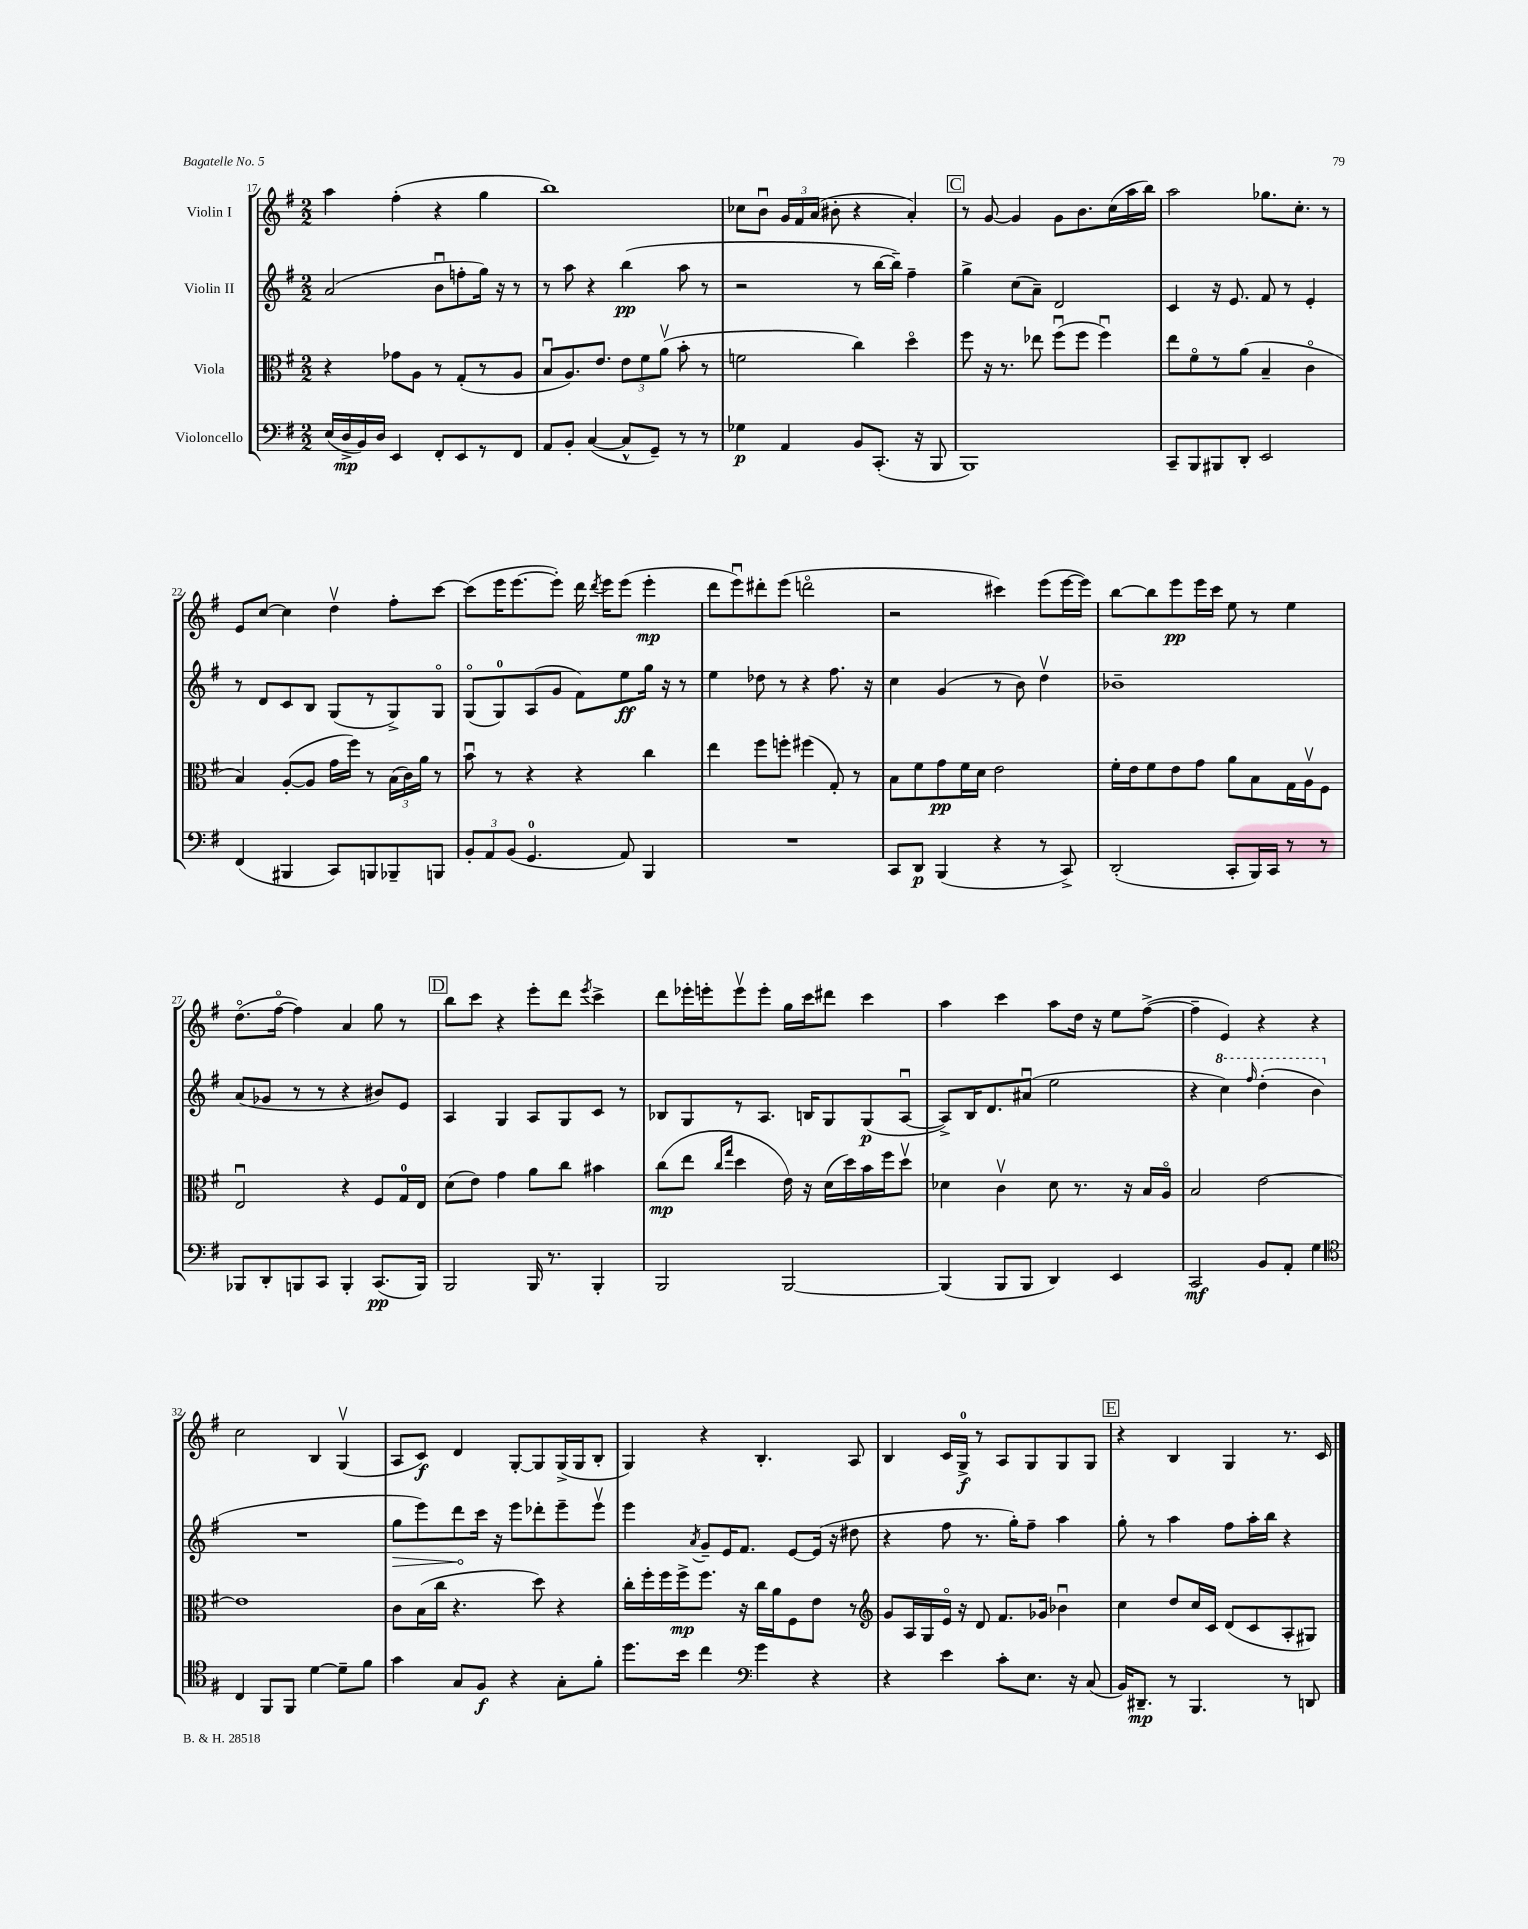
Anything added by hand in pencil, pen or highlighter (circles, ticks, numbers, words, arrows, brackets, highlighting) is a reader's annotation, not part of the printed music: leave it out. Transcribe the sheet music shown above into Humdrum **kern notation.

**kern	**kern	**kern	**kern
*staff4	*staff3	*staff2	*staff1
*clefF4	*clefC3	*clefG2	*clefG2
*k[f#]	*k[f#]	*k[f#]	*k[f#]
*M2/2	*M2/2	*M2/2	*M2/2
(16E	4r	(2a	4aa
16D^	.	.	.
16BB)	.	.	.
16D	.	.	.
4EE	8g-	.	(4ff#'
.	8A	.	.
8FF#'	8r	8bu	4r
8EE	(8G'	8ff'	.
8r	8r	16gg)	4gg
.	.	16r	.
8FF#	8A	8r	.
=	=	=	=
8AA	8Bu	8r	1bb)
8BB'	8.A)	8aa	.
([4C	.	4r	.
.	8.e	.	.
8C^^]	12e	(4bb	.
.	12f#	.	.
8GG~)	.	.	.
.	(12av	.	.
8r	8b'	8aa	.
8r	8r	8r	.
=	=	=	=
4G-	2f	2r	8cc-
.	.	.	8bu
4AA	.	.	24g
.	.	.	24f#
.	.	.	(24a
.	.	.	8b#'
8BB	4cc)	8r	4r
(8.CC'	.	[16bb	.
.	.	16bb~])	.
.	4ddo	4ff#~	4a')
16r	.	.	.
8BBB	.	.	.
=	=	=	=
1BBB)	8ff#	4gg^	8r
.	16r	.	[8g
.	8.r	.	.
.	.	(8cc	4g]
.	8ee-	8a~)	.
.	(8ff#u	2d	8g
.	8ff#	.	8.b
.	4ff#u)	.	.
.	.	.	(16cc
.	.	.	16aa
.	.	.	16bb)
=	=	=	=
8CC~	8ee	4c	2aa
8BBB	8f#o	.	.
8BBB#	8r	16r	.
.	.	8.e	.
8DD'	(8a	.	.
2EE	4B~	8f#	8.gg-
.	.	8r	.
.	.	.	8.cc'
.	4co	4e'	.
.	.	.	8r
=	=	=	=
(4FF#	4B)	8r	8e
.	.	8d	[8cc
4BBB#	([8A'	8c	4cc]
.	8A]	8B	.
8CC)	16g	(8G	4ddv
.	16ff#)	.	.
8BBB	8r	8r	.
8BBB-~	(24B	8G^)	8ff#'
.	24c)	.	.
.	24a	.	.
8BBB	8r	8Go	[8ccc
=	=	=	=
12BB'	8bu	(8Go	(8ccc]
12AA	.	.	.
.	8r	8G)	16eee
(12BB	.	.	.
.	.	.	[8.eee
4.GG	4r	(8A	.
.	.	8g	8eee'])
.	4r	8f#)	16ddd
.	.	.	8qddd
.	.	.	16eee
8AA)	.	8ee	(8eee
4BBB	4cc	16gg	4eee'
.	.	16r	.
.	.	8r	.
=	=	=	=
1r	4ee	4ee	8ddd
.	.	.	8eeeu)
.	8ff#	8dd-	8ddd#'
.	8ff'	8r	(8eee
.	(4ff#	4r	2dddo
.	8G')	8.ff#	.
.	8r	.	.
.	.	16r	.
=	=	=	=
8CC	8B	4cc	2r
8DD	8f#	.	.
(4BBB	8g	(4g	.
.	16f#	.	.
.	16d	.	.
4r	2e	8r	4ccc#)
.	.	8b)	.
8r	.	4ddv	(8eee
8CC^)	.	.	[16eee
.	.	.	16eee])
=	=	=	=
(2DD'	16f#'	1b-~	[8bb
.	16e	.	.
.	8f#	.	8bb]
.	8e	.	8eee
.	8g	.	16eee
.	.	.	16ccc
8CC'	8a	.	8ee
16BBB)	8B	.	8r
16CC	.	.	.
8r	16G	.	4ee
.	16Av	.	.
8r	8F#	.	.
=	=	=	=
8BBB-	2Eu	(8a	(8.ddo
8DD'	.	8g-	.
.	.	.	[16ff#o
8BBB	.	8r	4ff#])
8CC	.	8r	.
4BBB'	4r	4r	4a
(8.CC	8F#	8b#)	8gg
.	16G	8e	8r
16BBB)	16E	.	.
=	=	=	=
2BBB	(8d	4A	8bb
.	8e)	.	8ccc
.	4g	4G	4r
16BBB	8a	8A	8eee'
8.r	.	.	.
.	8cc	8G	8ddd
.	.	.	8qeee
4BBB'	4b#	8c	4ccc^
.	.	8r	.
=	=	=	=
2BBB	(8cc	8B-	8ddd
.	8ee	8G	16eee-'
.	.	.	16eee'
.	16qqcc	.	.
.	16qqgg	.	.
.	4dd	8r	8eeev
.	.	8.A	8eee'
[2BBB	16e)	.	16gg
.	16r	16B	16ccc
.	(16d	8G	8ddd#
.	16dd)	.	.
.	16b	(8G	4ccc
.	16ff#	.	.
.	8ddv	[8Au	.
=	=	=	=
(4BBB]	4d-	8A^])	4aa
.	.	16B	.
.	.	8.d	.
8BBB	4cv	.	4ccc
8BBB	.	(8a#u	.
4DD)	8d-	2ee	8aa
.	8.r	.	16dd
.	.	.	16r
4EE	.	.	8ee
.	16r	.	.
.	16B	.	([8ff#^
.	16Ao	.	.
=	=	=	=
2CC	2B	4r	4ff#~]
.	.	4ccc)	4e)
.	.	16qqfff#	.
8BB	[2e	(4ddd'	4r
8AA'	.	.	.
4G	.	4bb	4r
=	=	=	=
*clefC4	*	*	*
4C	1e]	1r	2cc
8FF#	.	.	.
8FF#	.	.	.
[4d	.	.	4B
8d~]	.	.	(4Gv
8f#	.	.	.
=	=	=	=
4g	8c	8gg	8A
.	(16B	8eee)	8c)
.	16cc	.	.
8G	4.r	8ddd	4d
8F#	.	16ccc	.
.	.	16r	.
4r	.	8eee	[8G'
.	8dd)	8ddd-'	8G]
8G'	4r	8eee~	(16G^
.	.	.	16G
8f#'	.	8eeev	8B'
=	=	=	=
8.dd	16cc'	4eee	4G)
.	16ff#'	.	.
.	16ff#	.	.
16b	16ff#^	.	.
.	.	8qa	.
4cc	8.ff#	8g~	4r
.	.	16e	.
.	16r	8.f#	.
*clefF4	*	*	*
4g	16cc	.	4.B'
.	16a	.	.
.	8F#	[8e	.
4r	8e	(16e]	.
.	.	16r	.
.	8r	8dd#	8A
=	=	=	=
*	*clefG2	*	*
4r	8g	4r	4B
.	16A	.	.
.	16G	.	.
4e	16eo	8ff#	16c
.	16r	.	16G^
.	8d	8.r	8r
8c'	8.f#	.	8A
.	.	16gg')	.
8.E	.	8ff#~	8G
.	16g-	.	.
.	4b-u	4aa	8G
16r	.	.	.
(8C	.	.	8G
=	=	=	=
16BB)	4cc	8gg'	4r
8.DD#~	.	.	.
.	.	8r	.
8r	8dd	4aa	4B
4.BBB	16cc	.	.
.	16c	.	.
.	(8d	8ff#	4G
.	8c	16aa'	.
.	.	16bb	.
8r	8A'	4r	8.r
8DD	8G#)	.	.
.	.	.	16c
==	==	==	==
*-	*-	*-	*-
